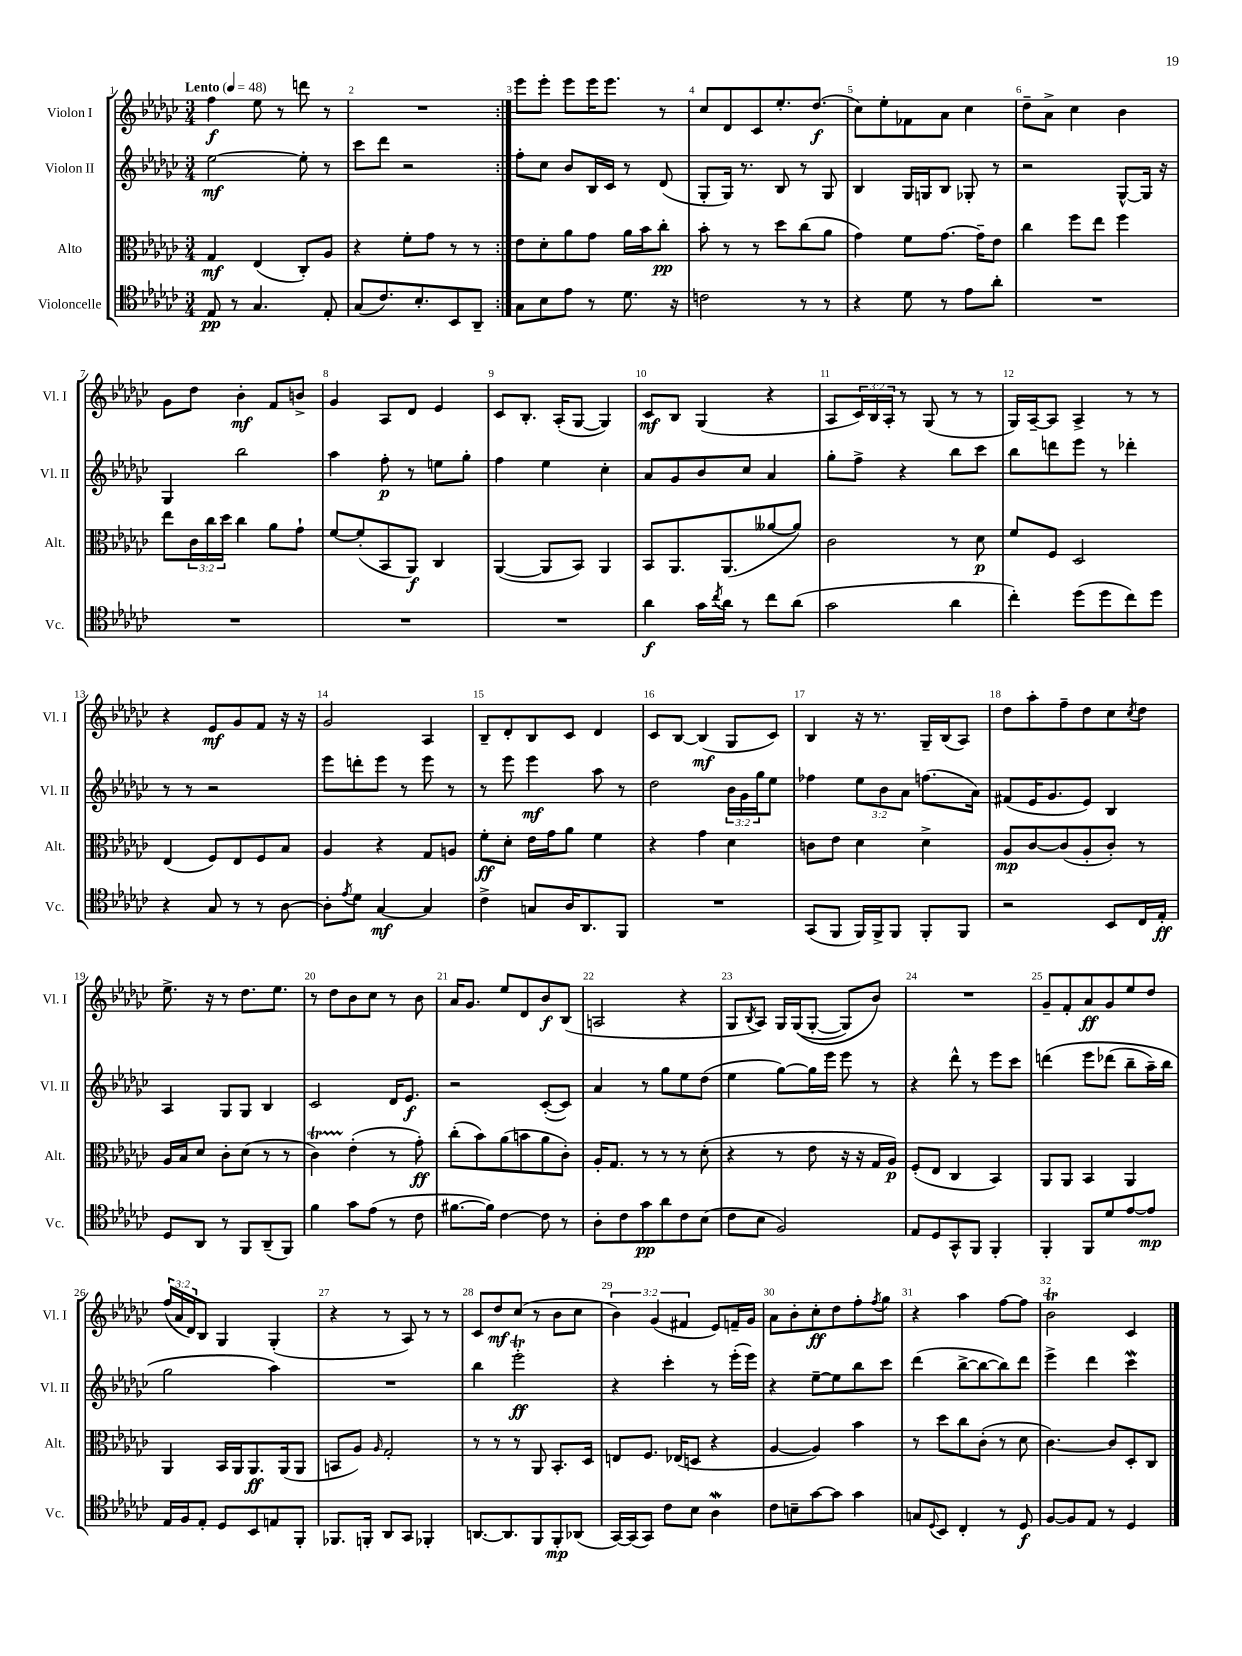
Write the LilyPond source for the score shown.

<<
\new StaffGroup <<
\new Staff = "s0" \with { instrumentName = "Violon I" shortInstrumentName = "Vl. I" } {
    \clef treble \key ges \major \numericTimeSignature \time 3/4 \override Staff.TupletNumber.text = #tuplet-number::calc-fraction-text \tempo "Lento" 4 = 48
    \repeat volta 2 { f''4\f ees''8 r8 d'''8 r8 |
    R2. | }
    ees'''8 ees'''8-. ees'''8 ees'''16 ees'''8. r8 |
    ces''8 des'8 ces'8 ees''8.-. des''8.\f( |
    ces''8) ees''8-. fes'8 aes'8 ces''4 |
    des''8-- aes'8-> ces''4 bes'4 |
    ges'8 des''8 bes'4-.\mf f'8 b'8-> |
    ges'4 aes8 des'8 ees'4 |
    ces'8 bes8.-. aes16-.( ges8~ ges4) |
    ces'8\mf bes8 ges4( r4 |
    aes8 \tuplet 3/2 { ces'16) bes16 aes16-. } r8 ges8( r8 r8 |
    ges16) aes16~-- aes8 aes4-> r8 r8 |
    r4 ees'8\mf ges'8 f'8 r16 r16 |
    ges'2 aes4 |
    bes8-- des'8-. bes8 ces'8 des'4 |
    ces'8 bes8~ bes4\mf( ges8 ces'8) |
    bes4 r16 r8. ges16-- bes16( aes8) |
    des''8 aes''8-. f''8-- des''8 ces''8 \acciaccatura { ces''8 } des''8 |
    ees''8.-> r16 r8 des''8. ees''8. |
    r8 des''8 bes'8 ces''8 r8 bes'8 |
    aes'16 ges'8. ees''8 des'8 bes'8\f bes8( |
    a2 r4 |
    ges8 \acciaccatura { bes8 } aes8) ges16 ges16(\( ges8~-. ges8) bes'8\) |
    R2. |
    ges'8-- f'8-. aes'8\ff ges'8 ees''8 des''8 |
    \tuplet 3/2 { f''16( aes'16 des'16) } bes8 ges4 ges4-.( |
    r4 r8 aes8) r8 r8 |
    ces'8 des''8\mf ces''8( r8 bes'8 ces''8 |
    \tuplet 3/2 { bes'4) ges'4( fis'4 } ees'8) f'16-- ges'16 |
    aes'8 bes'8-. ces''8-.\ff des''8 f''8-. \acciaccatura { f''8 } ges''8 |
    r4 aes''4 f''8~ f''8 |
    bes'2\trill ces'4 \bar "|." |
}
\new Staff = "s1" \with { instrumentName = "Violon II" shortInstrumentName = "Vl. II" } {
    \clef treble \key ges \major \numericTimeSignature \time 3/4 \override Staff.TupletNumber.text = #tuplet-number::calc-fraction-text
    \repeat volta 2 { ees''2~\mf ees''8-. r8 |
    ces'''8 des'''8 r2 | }
    f''8-. ces''8 bes'8 bes16 ces'16 r8 des'8( |
    ges8-. ges16) r8. bes8 r8 ges8 |
    bes4 ges16 g16 bes8 ges8-. r8 |
    r2 ges8~-^ ges16 r16 |
    ges4 bes''2 |
    aes''4 f''8-.\p r8 e''8 ges''8-. |
    f''4 ees''4 ces''4-. |
    aes'8 ges'8 bes'8 ces''8 aes'4 |
    ges''8-. f''8-> r4 bes''8 ces'''8 |
    bes''8 d'''8 ees'''8 r8 des'''4-. |
    r8 r8 r2 |
    ees'''8 d'''8-. ees'''8 r8 ees'''8 r8 |
    r8 ees'''8 ees'''4\mf aes''8 r8 |
    des''2 \tuplet 3/2 { bes'16 ges'16 ges''16 } ees''8 |
    fes''4 \tuplet 3/2 { ees''8 bes'8 aes'8 } f''8.( aes'16) |
    fis'8( ees'16 ges'8. ees'8) bes4 |
    aes4 ges8 ges8 bes4 |
    ces'2 des'16 ees'8.\f |
    r2 ces'8~-.( ces'8) |
    aes'4 r8 ges''8 ees''8 des''8( |
    ees''4 ges''8~) ges''16 ees'''16 ees'''8 r8 |
    r4 des'''8-^ r8 ees'''8 ces'''8 |
    d'''4\( ees'''8 des'''8( bes''8-- aes''16--) bes''16 |
    ges''2 aes''4\) |
    R2. |
    bes''4 ees'''2-.\trill\ff |
    r4 ces'''4-. r8 ees'''16-.( ees'''16) |
    r4 ees''8~-- ees''8 bes''8 ces'''8 |
    des'''4( bes''8~-> bes''8~ bes''8) des'''8 |
    ees'''4-> des'''4 ces'''4\mordent \bar "|." |
}
\new Staff = "s2" \with { instrumentName = "Alto" shortInstrumentName = "Alt." } {
    \clef alto \key ges \major \numericTimeSignature \time 3/4 \override Staff.TupletNumber.text = #tuplet-number::calc-fraction-text
    \repeat volta 2 { ges4\mf ees4( ces8-.) aes8 |
    r4 f'8-. ges'8 r8 r8 | }
    ees'8 des'8-. aes'8 ges'8 aes'16 bes'16 ces''8-.\pp |
    bes'8-. r8 r8 des''8 ces''8( aes'8 |
    ges'4) f'8 ges'8.~ ges'16-- ees'8 |
    ces''4 f''8 ees''8 f''4 |
    ees''8 \tuplet 3/2 { ces'16 ces''16 des''16 } ces''4 aes'8 ges'8-! |
    f'8~ f'8-.( bes,8 aes,8\f) ces4 |
    aes,4~( aes,8 bes,8) aes,4 |
    bes,8 aes,8. aes,8.( aeses'8~ aeses'8) |
    ces'2 r8 des'8\p |
    f'8 f8 des2 |
    ees4( f8) ees8 f8 bes8 |
    aes4 r4 ges8 a8 |
    f'8-.\ff des'8-. ees'16 ges'16 aes'8 f'4 |
    r4 ges'4 des'4 |
    c'8 ees'8 des'4 des'4-> |
    aes8\mp ces'8~ ces'8( aes8-. ces'8-.) r8 |
    aes16 bes16 des'8 ces'8-. des'8( r8 r8 |
    ces'4\startTrillSpan) ees'4-.\stopTrillSpan( r8 ges'8-.\ff) |
    ces''8-.( bes'8) aes'8( b'8 aes'8 ces'8-.) |
    aes16-. ges8. r8 r8 r8 des'8-.( |
    r4 r8 ees'8 r16 r16 ges16 aes16\p) |
    f8-.( ees8 ces4 bes,4) |
    aes,8 aes,8 bes,4 aes,4 |
    aes,4 bes,16 aes,16 aes,8.\ff aes,16( aes,8 |
    b,8 aes8) \grace { aes16 } ges2-. |
    r8 r8 r8 aes,8 bes,8.-. des16 |
    e8 f8. ees16( d8 r4 |
    aes4~ aes4) bes'4 |
    r8 des''8 ces''8 ces'8-.( r8 des'8 |
    ces'4.~) ces'8 des8-. ces8 \bar "|." |
}
\new Staff = "s3" \with { instrumentName = "Violoncelle" shortInstrumentName = "Vc." } {
    \clef tenor \key ges \major \numericTimeSignature \time 3/4
    \repeat volta 2 { ees8\pp r8 ges4. ees8-. |
    ges8( ces'8.) bes8.-. bes,8 aes,8-- | }
    ges8 bes8 ees'8 r8 des'8. r16 |
    c'2 r8 r8 |
    r4 des'8 r8 ees'8 aes'8-. |
    R2. |
    R2. |
    R2. |
    R2. |
    aes'4\f ges'16 \acciaccatura { ces''8 } aes'16 r8 ces''8 aes'8( |
    ges'2 aes'4 |
    ces''4-.) des''8( des''8 ces''8) des''8 |
    r4 ges8 r8 r8 aes8~ |
    aes8-. \acciaccatura { ees'8 } des'8 ges4~\mf ges4 |
    ces'4-> g8 aes16 aes,8. f,8 |
    R2. |
    ges,8( f,8 f,16) f,16-> f,8 f,8-. f,8 |
    r2 bes,8 ces16 ees16-.\ff |
    des8 aes,8 r8 f,8 aes,8--( f,8) |
    f'4 ges'8 ees'8( r8 ces'8 |
    fis'8.~ fis'16) ces'4~ ces'8 r8 |
    aes8-. ces'8 ges'8\pp aes'8 ces'8 bes8( |
    ces'8 bes8 f2) |
    ees8 des8 ges,8-^ f,8 f,4-. |
    f,4-. f,8 des'8 ees'8~ ees'8\mp |
    ees16 f16 ees8-. des8 bes,8 e8 f,8-. |
    fes,8. f,16-. aes,8 ges,8 fes,4-. |
    a,8.~ a,8. f,8 f,8-.\mp aes,8( |
    ges,16~) ges,16( ges,8) ces'8 bes8 aes4\mordent |
    ces'8 b8-- ges'8~ ges'8 ges'4 |
    g8 \appoggiatura { des8 } bes,8 ces4-. r8 des8\f |
    f8~ f8 ees8 r8 des4 \bar "|." |
}
>>
>>
\layout { \context { \Score \override BarNumber.break-visibility = ##(#f #t #t) barNumberVisibility = #all-bar-numbers-visible } }
